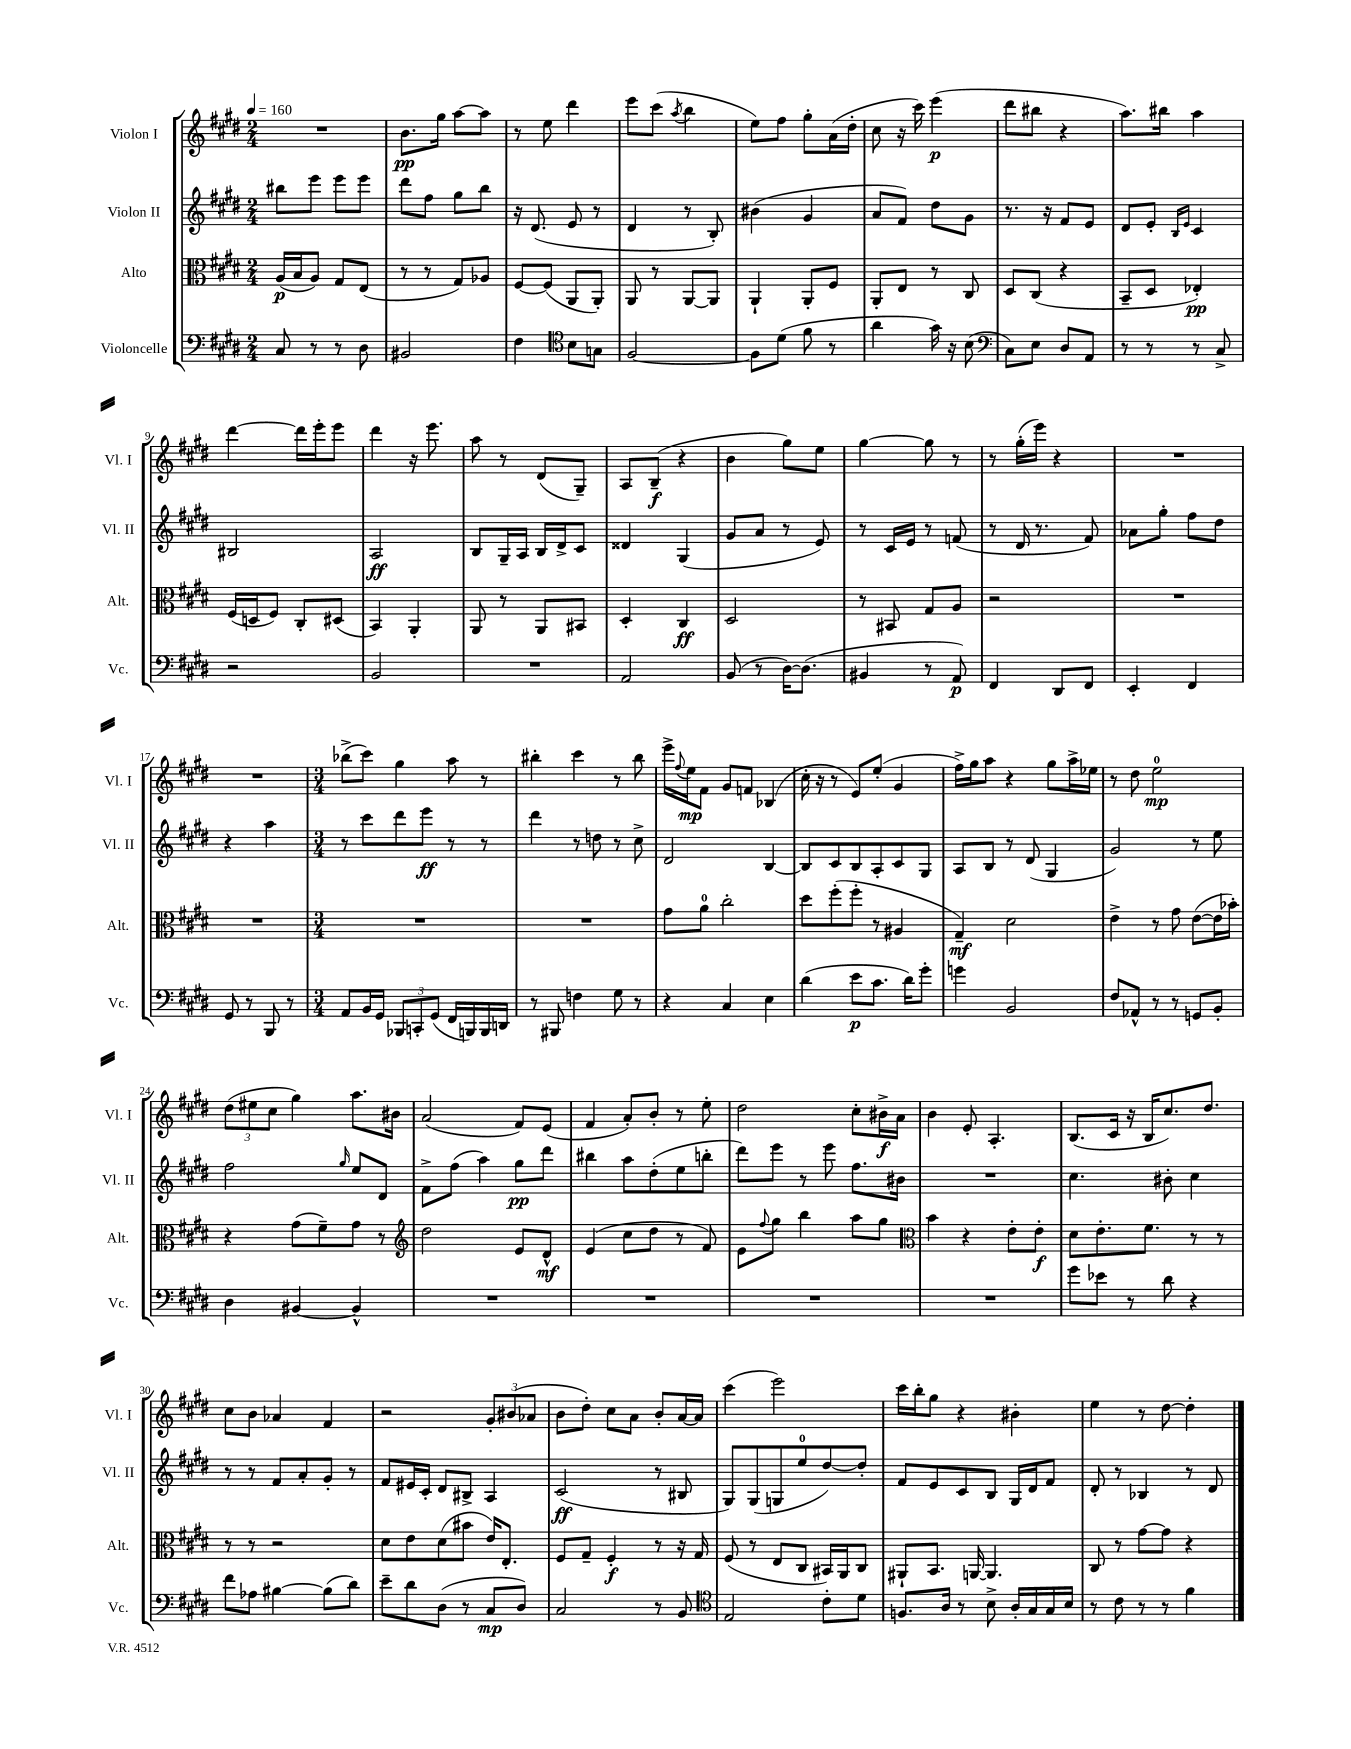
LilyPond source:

<<
\new StaffGroup <<
\new Staff = "s0" \with { instrumentName = "Violon I" shortInstrumentName = "Vl. I" } {
    \clef treble \key e \major \numericTimeSignature \time 2/4 \tempo 4 = 160
    R2 |
    b'8.\pp gis''16 a''8~ a''8 |
    r8 e''8 dis'''4 |
    e'''8 cis'''8( \acciaccatura { a''8 } b''4 |
    e''8) fis''8 gis''8-. a'16( dis''16-. |
    cis''8 r16 cis'''16) e'''4\p( |
    dis'''8 bis''8 r4 |
    a''8.) bis''16 a''4 |
    dis'''4~ dis'''16 e'''16-. e'''8 |
    dis'''4 r16 e'''8. |
    a''8 r8 dis'8( gis8--) |
    a8 b8--\f( r4 |
    b'4 gis''8) e''8 |
    gis''4~ gis''8 r8 |
    r8 gis''16-.( e'''16) r4 |
    R2 |
    R2 |
    \numericTimeSignature \time 3/4 bes''8->( cis'''8) gis''4 a''8 r8 |
    bis''4-. cis'''4 r8 bis''8 |
    e'''16-> \appoggiatura { fis''8 } e''16\mp fis'8 gis'8 f'8 bes4( |
    cis''16-. r16 r8 e'8) e''8-.( gis'4 |
    fis''16->) gis''16 a''8 r4 gis''8 a''16-> ees''16 |
    r8 dis''8 e''2-0\mp |
    \tuplet 3/2 { dis''8( eis''8 cis''8 } gis''4) a''8. bis'16 |
    a'2( fis'8) e'8( |
    fis'4 a'8-.) b'8-. r8 e''8-. |
    dis''2 cis''8-. bis'16->\f a'16 |
    b'4 e'8-. a4.-. |
    b8.( cis'16 r16 b16 cis''8.) dis''8. |
    cis''8 b'8 aes'4 fis'4 |
    r2 \tuplet 3/2 { gis'8-. bis'8( aes'8 } |
    b'8 dis''8-.) cis''8 a'8 b'8-. a'16~ a'16 |
    cis'''4( e'''2) |
    cis'''16 b''16-. gis''8 r4 bis'4-. |
    e''4 r8 dis''8~ dis''4-. \bar "|." |
}
\new Staff = "s1" \with { instrumentName = "Violon II" shortInstrumentName = "Vl. II" } {
    \clef treble \key e \major \numericTimeSignature \time 2/4
    bis''8 e'''8 e'''8 e'''8 |
    dis'''8 fis''8 gis''8 b''8 |
    r16 dis'8.( e'8 r8 |
    dis'4 r8 b8-.) |
    bis'4( gis'4 |
    a'8 fis'8) dis''8 gis'8 |
    r8. r16 fis'8 e'8 |
    dis'8 e'8-. \grace { b16 e'16 } cis'4 |
    bis2 |
    a2\ff |
    b8 gis16-- a16 b16 dis'16-> cis'8 |
    disis'4 gis4( |
    gis'8 a'8 r8 e'8) |
    r8 cis'16 e'16 r8 f'8( |
    r8 dis'16 r8. fis'8) |
    aes'8 gis''8-. fis''8 dis''8 |
    r4 a''4 |
    \numericTimeSignature \time 3/4 r8 cis'''8 dis'''8 e'''8\ff r8 r8 |
    dis'''4 r8 d''8 r8 cis''8-> |
    dis'2 b4~ |
    b8 cis'8 b8 a8-. cis'8 gis8 |
    a8 b8 r8 dis'8( gis4 |
    gis'2) r8 e''8 |
    fis''2 \grace { gis''16 } e''8 dis'8 |
    fis'8-> fis''8( a''4) gis''8\pp dis'''8 |
    bis''4 a''8 dis''8-.( e''8 b''8-. |
    dis'''8) e'''8 r8 e'''8 fis''8. bis'16 |
    R2. |
    cis''4. bis'8-. cis''4 |
    r8 r8 fis'8 a'8-. gis'8-. r8 |
    fis'8 eis'16 cis'16-. dis'8 bis8-> a4 |
    cis'2\ff( r8 bis8 |
    gis8) gis8( g8 e''8-0 dis''8~) dis''8-. |
    fis'8 e'8 cis'8 b8 gis16 dis'16 fis'8 |
    dis'8-. r8 bes4 r8 dis'8 \bar "|." |
}
\new Staff = "s2" \with { instrumentName = "Alto" shortInstrumentName = "Alt." } {
    \clef alto \key e \major \numericTimeSignature \time 2/4
    a16\p( b16 a8) gis8 e8( |
    r8 r8 gis8) aes8 |
    fis8~ fis8( a,8 a,8-.) |
    a,8 r8 a,8~ a,8 |
    a,4-! a,8-. fis8 |
    a,8-. e8 r8 cis8 |
    dis8 cis8( r4 |
    b,8-- dis8 ees4-.\pp) |
    fis16( d16 fis8) cis8-. dis8( |
    b,4) a,4-. |
    a,8 r8 a,8 bis,8 |
    dis4-. cis4\ff |
    dis2 |
    r8 bis,8 gis8 a8 |
    r2 |
    R2 |
    R2 |
    \numericTimeSignature \time 3/4 R2. |
    R2. |
    gis'8 a'8-0 cis''2-. |
    dis''8 fis''8-.( fis''8-. r8 ais4 |
    gis4--\mf) dis'2 |
    e'4-> r8 gis'8 e'8~( e'16 bes'16-.) |
    r4 gis'8( fis'8--) gis'8 r8 |
    \clef treble dis''2 e'8 dis'8-^\mf |
    e'4( cis''8 dis''8 r8 fis'8) |
    e'8 \appoggiatura { fis''8 } gis''8 b''4 a''8 gis''8 |
    \clef alto b'4 r4 e'8-. e'8-.\f |
    dis'8 e'8.-. fis'8. r8 r8 |
    r8 r8 r2 |
    dis'8 e'8 dis'8( bis'8 e'16) e8.-. |
    fis8 gis8-- fis4-.\f r8 r16 gis16 |
    fis8( r8 e8 cis8 bis,16) a,16 cis8 |
    ais,8-! b,8. a,16~ a,4. |
    cis8 r8 gis'8~ gis'8 r4 \bar "|." |
}
\new Staff = "s3" \with { instrumentName = "Violoncelle" shortInstrumentName = "Vc." } {
    \clef bass \key e \major \numericTimeSignature \time 2/4
    cis8 r8 r8 dis8 |
    bis,2 |
    fis4 \clef tenor b8 g8 |
    fis2~ |
    fis8 dis'8( fis'8 r8 |
    a'4 gis'16) r16 b8( |
    \clef bass cis8) e8 dis8 a,8 |
    r8 r8 r8 cis8-> |
    r2 |
    b,2 |
    R2 |
    a,2 |
    b,8( r8 dis16~) dis8.( |
    bis,4 r8 a,8\p) |
    fis,4 dis,8 fis,8 |
    e,4-. fis,4 |
    gis,8 r8 b,,8 r8 |
    \numericTimeSignature \time 3/4 a,8 b,16 gis,16 \tuplet 3/2 { bes,,8 c,8-. gis,8( } fis,16 b,,16) b,,16 d,16 |
    r8 bis,,8 f4 gis8 r8 |
    r4 cis4 e4 |
    dis'4( e'8\p cis'8. dis'16) gis'8-. |
    g'4 b,2 |
    fis8 aes,8-^ r8 r8 g,8 b,8-. |
    dis4 bis,4~ bis,4-^ |
    R2. |
    R2. |
    R2. |
    R2. |
    gis'8 ees'8 r8 dis'8 r4 |
    fis'8 aes8 bis4~ bis8( dis'8) |
    e'8-- dis'8 dis8( r8 cis8\mp dis8) |
    cis2 r8 b,8 |
    \clef tenor e2 cis'8-. dis'8 |
    f8. a16 r8 b8-> a16-. gis16 gis16 b16 |
    r8 cis'8 r8 r8 fis'4 \bar "|." |
}
>>
>>
